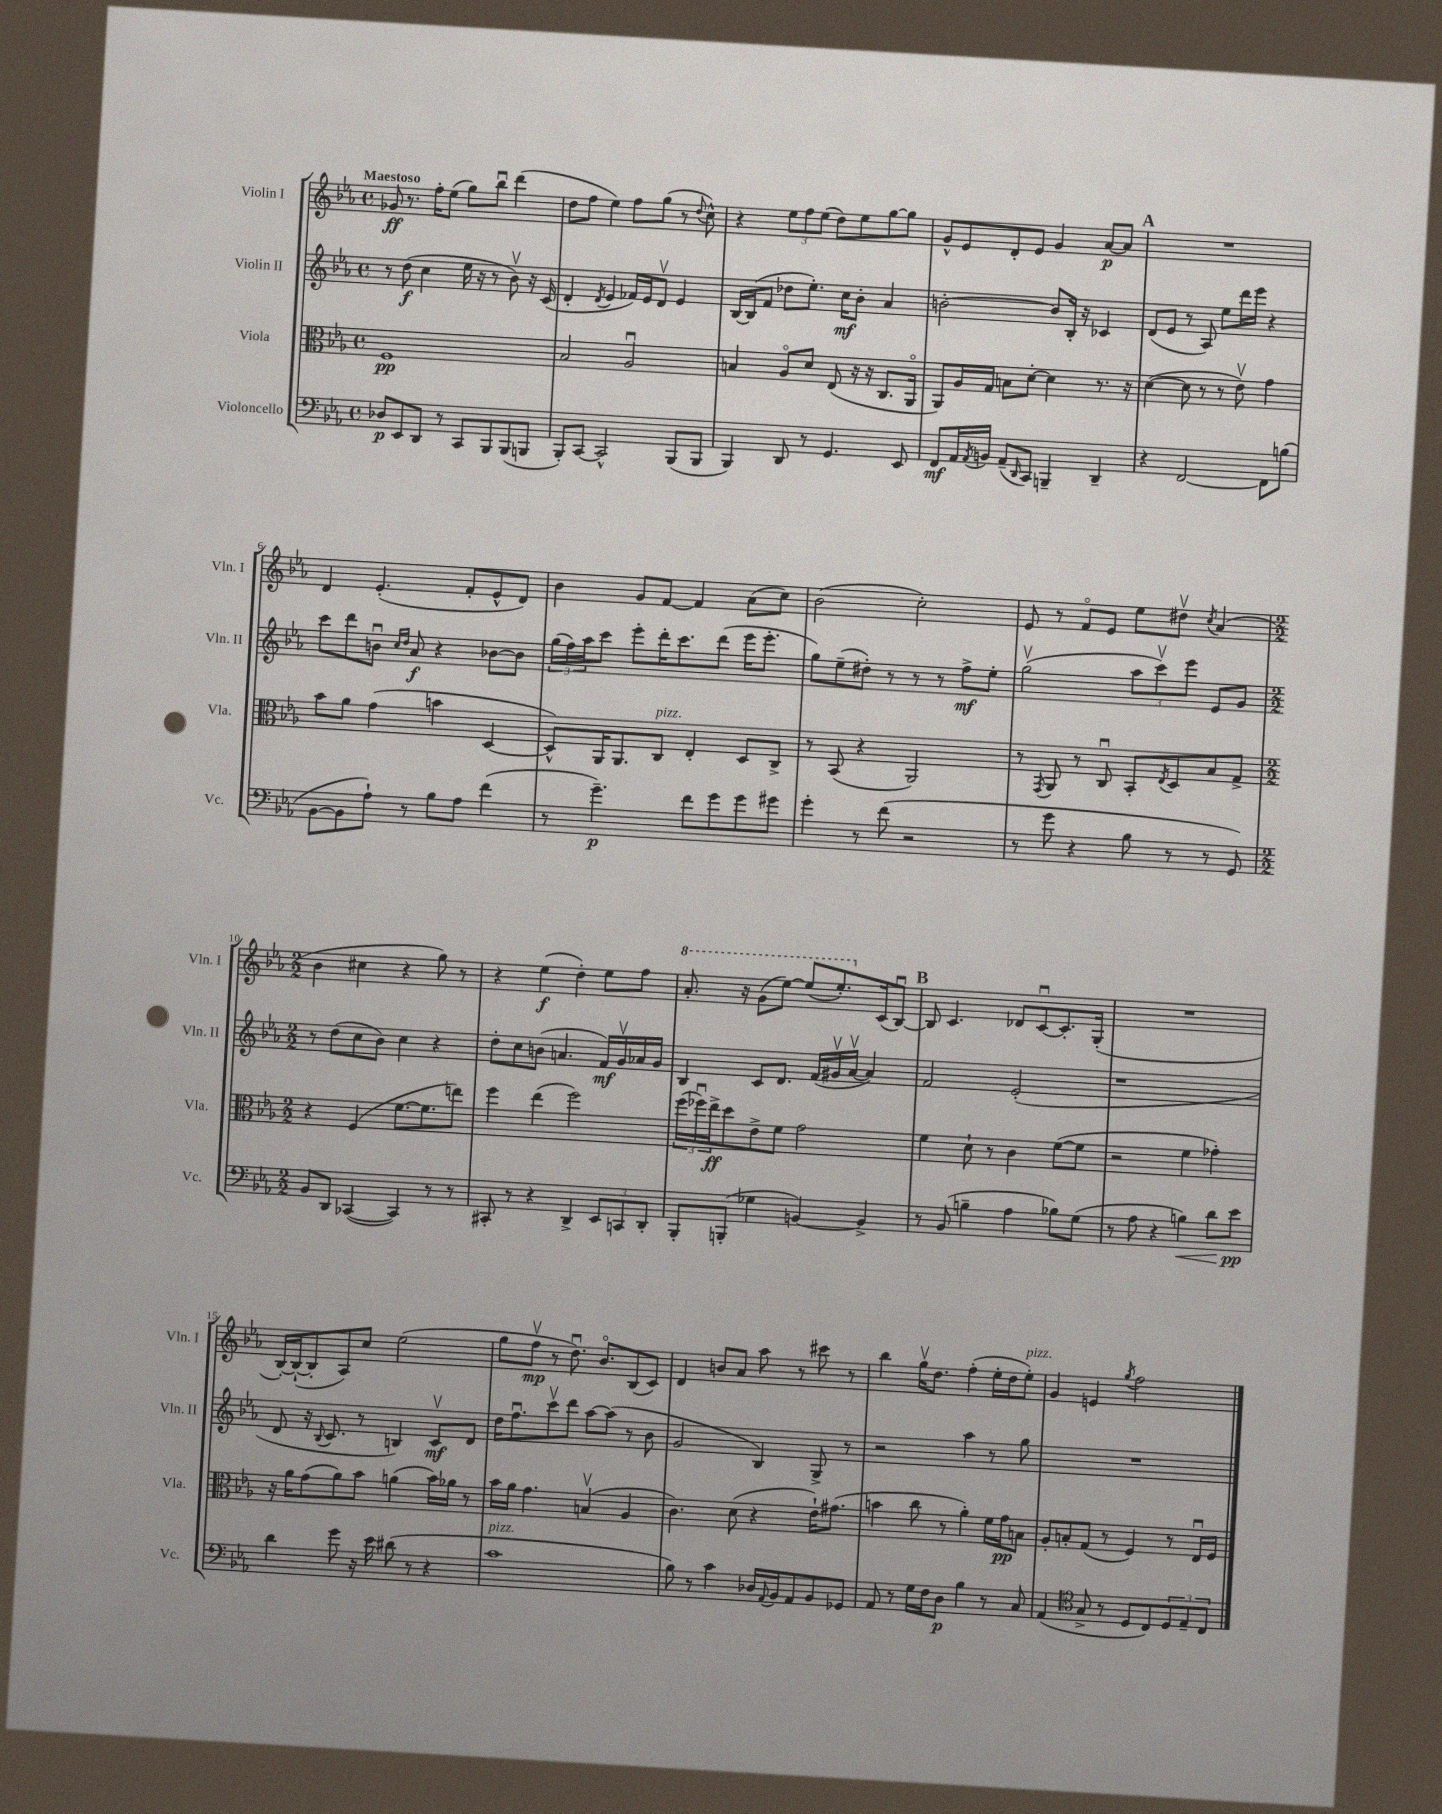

**kern	**dynam	**kern	**dynam	**kern	**dynam	**kern	**dynam
*part4	*part4	*part3	*part3	*part2	*part2	*part1	*part1
*staff4	*staff4	*staff3	*staff3	*staff2	*staff2	*staff1	*staff1
*I"Violoncello	*	*I"Viola	*	*I"Violin II	*	*I"Violin I	*
*I'Vc.	*	*I'Vla.	*	*I'Vln. II	*	*I'Vln. I	*
*clefF4	*	*clefC3	*	*clefG2	*	*clefG2	*
*k[b-e-a-]	*	*k[b-e-a-]	*	*k[b-e-a-]	*	*k[b-e-a-]	*
*M4/4	*	*M4/4	*	*M4/4	*	*M4/4	*
*met(c)	*	*met(c)	*	*met(c)	*	*met(c)	*
=1	=1	=1	=1	=1	=1	=1	=1
!	!	!	!	!	!	!LO:TX:a:B:t=Maestoso	!
8D-X/L	p	1F	pp	8r	.	8g-X/	ff
8EE-/	.	.	.	(8dd\	f	8.r	.
8DD/J	.	.	.	4cc\	.	.	.
.	.	.	.	.	.	16ff'\KL	.
8r	.	.	.	.	.	(8ee-\J	.
8CC/L	.	.	.	16ee-\	.	8gg\L)	.
.	.	.	.	16r	.	.	.
8BBB-/	.	.	.	8r	.	8bb-u\J	.
(8BBB-/	.	.	.	8b-v\)	.	(4ddd\	.
8BBBn/J	.	.	.	16r	.	.	.
.	.	.	.	(16c/	.	.	.
=2	=2	=2	=2	=2	=2	=2	=2
8BBB-'/L)	.	2B-/	.	4d'/	.	8dd\L	.
[8CC/J	.	.	.	.	.	8ff\J	.
.	.	.	.	8qd/	.	.	.
2CC^^/]	.	.	.	4e-/	.	4ee-\)	.
.	.	2A-u/	.	16f-X/LL)	.	8ff\L	.
.	.	.	.	16e-/J	.	.	.
.	.	.	.	8dv/J	.	(8gg\J	.
(8BBB-/L	.	.	.	4e-/	.	8r	.
.	.	.	.	.	.	8qqdd/	.
8BBB-/J	.	.	.	.	.	8cc^^\)	.
=3	=3	=3	=3	=3	=3	=3	=3
4BBB-/)	.	4Bn/	.	[16B-/LL	.	4r	.
.	.	.	.	(16B-/J]	.	.	.
.	.	.	.	8f/J	.	.	.
8DD/	.	8A-/L	.	8dd-X\L	.	12ee-\L	.
.	.	.	.	.	.	12ff\	.
8r	.	8d/J	.	8.ee-'\J)	.	.	.
.	.	.	.	.	.	(12ee-\J	.
4.GG/	.	(8E-/	.	.	.	8dd\L)	.
.	.	.	.	16cc\KL	mf	.	.
.	.	16r	.	8b-'\J	.	8ee-\	.
.	.	16r	.	.	.	.	.
.	.	8.C/L	.	4a-/	.	[8gg\	.
8EE-/	.	.	.	.	.	8gg\J]	.
.	.	16AA-/Jk	.	.	.	.	.
=4	=4	=4	=4	=4	=4	=4	=4
8FF/L	mf	8AA-/L)	.	[2bn'\	.	8g^^/L	.
16AA-/L	.	16A-/L	.	.	.	8e-/	.
8qAA-/	.	.	.	.	.	.	.
16BBn/JJ	.	16G/JJ	.	.	.	.	.
(8AA-~/L	.	8Bn\L	.	.	.	8d'/	.
16qqDD/	.	.	.	.	.	.	.
8CC/J)	.	[8d'\J	.	.	.	8e-/J	.
4BBBn~/	.	4d\]	.	8b/L]	.	4g/	.
.	.	.	.	16B-'/Jk	.	.	.
.	.	.	.	16r	.	.	.
4DD~/	.	8.r	.	4c-X/	.	[8a-/L	p
.	.	.	.	.	.	8a-/J]	.
.	.	16r	.	.	.	.	.
!!LO:REH:place=s1:t=A
=5	=5	=5	=5	=5	=5	=5	=5
4r	.	([4d\	.	(8d/L	.	1r	.
.	.	.	.	8e-/J	.	.	.
[2FF/	.	8d\]	.	8r	.	.	.
.	.	8r	.	8A-/)	.	.	.
.	.	8r	.	8ee-\L	.	.	.
.	.	8e-v\)	.	16ddd\L	.	.	.
.	.	.	.	16eee-\JJ	.	.	.
8FF\L]	.	4g\	.	4r	.	.	.
(8Bn\J	.	.	.	.	.	.	.
!!LO:LB:g=z
=6	=6	=6	=6	=6	=6	=6	=6
[8BB-\L	.	8b-\L	.	8ccc\L	.	4d/	.
8BB-\]	.	8a-\J	.	8ddd\	.	.	.
8A-`\J)	.	(4g\	.	8bnu\J	.	(4.e-'/	.
.	.	.	.	16qqcc/LL	.	.	.
.	.	.	.	16qqdd/JJ	.	.	.
8r	.	.	.	8a-/	f	.	.
8B-\L	.	4bn\	.	4r	.	.	.
8A-\J	.	.	.	.	.	8f'/L	.
(4f\	.	[4D/	.	[8b-X\L	.	8e-^^/	.
.	.	.	.	8b-\J]	.	8d/J)	.
=7	=7	=7	=7	=7	=7	=7	=7
8r	.	8D^^/L])	.	(24gg\LL	.	4b-\	.
.	.	.	.	24ff\)	.	.	.
.	.	.	.	24aa-\J	.	.	.
4.g~\)	p	16AA-/K	.	8ccc\J	.	.	.
.	.	8.AA-/	.	.	.	.	.
.	.	.	.	8eee-'\L	.	8g/L	.
!	!	!LO:TX:a:i:t=pizz.	!	!	!	!	!
.	.	8C/J	.	16ddd'\K	.	[8f/J	.
.	.	.	.	8.ccc\	.	.	.
8f\L	.	4E-'/	.	.	.	4f/]	.
8g\	.	.	.	(8ddd\J	.	.	.
8g\	.	8D/L	.	16eee-\KL	.	(8a-\L	.
.	.	.	.	8.eee-'\J	.	.	.
8g#X\J	.	8C^/J	.	.	.	8cc\J)	.
=8	=8	=8	=8	=8	=8	=8	=8
4g'\	.	8r	.	8gg\L)	.	(2b-\	.
.	.	(8BB-/	.	(8ee-~\	.	.	.
8r	.	4r	.	8dd#X'\J)	.	.	.
(8f\	.	.	.	8r	.	.	.
2r	.	2AA-/)	.	8r	.	2cc'\)	.
.	.	.	.	8r	.	.	.
.	.	.	.	8ff^\L	mf	.	.
.	.	.	.	8ee-'\J	.	.	.
=9	=9	=9	=9	=9	=9	=9	=9
8r	.	8r	.	(2ggv\	.	8e-/	.
.	.	8qGG/	.	.	.	.	.
8g\	.	8AA-/	.	.	.	8r	.
4r	.	8r	.	.	.	8f/L	.
.	.	8Cu/	.	.	.	8e-/J	.
8B-\	.	8BB-'/L	.	12aa-\L	.	8ee-\L	.
.	.	.	.	12cccv\)	.	.	.
.	.	8qE-/	.	.	.	.	.
8r	.	8D/	.	.	.	8dd#Xv\J	.
.	.	.	.	12eee-\J	.	.	.
.	.	.	.	.	.	8qcc/	.
8r	.	8B-/	.	8e-/L	.	(4a-/	.
8GG/)	.	8G^/J	.	8g/J	.	.	.
!!LO:LB:g=z
=10	=10	=10	=10	=10	=10	=10	=10
*M2/2	*	*M2/2	*	*M2/2	*	*M2/2	*
8BB-/L	.	4r	.	8r	.	4b-\	.
8DD/J	.	.	.	(8dd\L	.	.	.
([4CC-X/	.	(4F/	.	8cc\	.	4cc#X\	.
.	.	.	.	8b-\J)	.	.	.
4CC-/])	.	[8.f\L	.	4cc\	.	4r	.
.	.	8.f\]	.	.	.	.	.
8r	.	.	.	4r	.	8gg\)	.
8r	.	8een\J)	.	.	.	8r	.
=11	=11	=11	=11	=11	=11	=11	=11
8CC#X'/	.	4ff\	.	8dd'\L	.	4r	.
8r	.	.	.	8cc\	.	.	.
4r	.	(4ee-\	.	(8bn\J	.	(4ee-\	f
.	.	.	.	4.an/	.	.	.
4DD^/	.	2ff\)	.	.	.	4dd'\)	.
12EE-/L	.	.	.	16f/LL)	mf	8ee-\L	.
.	.	.	.	16gv/	.	.	.
12CCn/	.	.	.	.	.	.	.
.	.	.	.	16a-X/	.	8ff\J	.
12DD'/J	.	.	.	.	.	.	.
.	.	.	.	16g/JJ	.	.	.
=12	=12	=12	=12	=12	=12	=12	=12
*	*	*	*	*	*	*8va	*
8BBB-'/L	.	(24ff\LL	.	4B-/	.	8.aa-'/	.
.	.	24ff-Xu\)	.	.	.	.	.
.	.	24ee-^\J	ff	.	.	.	.
(8BBBn'/J	.	8dd\	.	.	.	.	.
.	.	.	.	.	.	16r	.
4G-X\	.	8e-^\	.	8c/L	.	(8gg\L	.
.	.	8f\J	.	8.d/J	.	[8eee-\J)	.
[4BBn/)	.	2g\	.	.	.	(8eee-/L]	.
.	.	.	.	(16f/LL	.	.	.
.	.	.	.	16g#Xv/	.	8.eee-'/)	.
.	.	.	.	[16a-v/JJ	.	.	.
4BB^/]	.	.	.	4a-/])	.	.	.
*	*	*	*	*	*	*X8va	*
.	.	.	.	.	.	(16c/k	.
.	.	.	.	.	.	[8B-u/J)	.
!!LO:REH:place=s1:t=B
=13	=13	=13	=13	=13	=13	=13	=13
8r	.	4f\	.	2f/	.	8B-/]	.
(8BB-/	.	.	.	.	.	4.c/	.
4Bn~\	.	8d`\	.	.	.	.	.
.	.	8r	.	.	.	.	.
4A-\	.	4c\	.	(2e-'/	.	8d-X/L	.
.	.	.	.	.	.	[8cu/	.
8B-X\L)	.	([8f\L	.	.	.	8.c'/]	.
(8G\J	.	8f\J]	.	.	.	.	.
.	.	.	.	.	.	(16G'/Jk	.
=14	=14	=14	=14	=14	=14	=14	=14
8r	.	2r	.	1r	.	1r	.
8A-\	.	.	.	.	.	.	.
4r	.	.	.	.	.	.	.
!	!LO:HP:b	!	!	!	!	!	!
4Bn\)	<	4f\	.	.	.	.	.
8d\L	.	4g-X'\)	.	.	.	.	.
8e-\J	pp	.	.	.	.	.	.
.	[	.	.	.	.	.	.
!!LO:LB:g=z
=15	=15	=15	=15	=15	=15	=15	=15
4d\	.	16r	.	8d/	.	[16B-'/LL)	.
.	.	16a-\KL	.	.	.	(16B-`/J_	.
.	.	(8g\	.	16r	.	8B-'/]	.
.	.	.	.	8qqB-/	.	.	.
.	.	.	.	8.c/	.	.	.
8g\	.	8a-\)	.	.	.	8A-/)	.
16r	.	8b-\J	.	8r	.	8cc/J	.
16e-\	.	.	.	.	.	.	.
(8d#X\	.	(4an\	.	4Bn/)	.	(2ee-\	.
8r	.	.	.	.	.	.	.
4r	.	16b-\LL)	.	8cv/L	mf	.	.
.	.	16a-X\JJ	.	.	.	.	.
.	.	8r	.	8d/J	.	.	.
=16	=16	=16	=16	=16	=16	=16	=16
!LO:TX:a:i:t=pizz.	!	!	!	!	!	!	!
1c	.	16b-\LL	.	16dd\KL	.	8gg\L	.
.	.	16a-\JJ	.	8.ffu\	.	.	.
.	.	4.g\	.	.	.	8ffv\J	mp
.	.	.	.	8cccv\	.	8r	.
.	.	.	.	8ddd\J	.	8.ddu\)	.
.	.	(4Bnv/	.	[8aa-\L	.	.	.
.	.	.	.	.	.	8.b-/L	.
.	.	.	.	(8aa-\J]	.	.	.
.	.	4A-/	.	8r	.	(8B-/	.
.	.	.	.	8b-\	.	8c/J)	.
=17	=17	=17	=17	=17	=17	=17	=17
8B-\)	.	4.c\)	.	2g/	.	4d/	.
8r	.	.	.	.	.	.	.
4c\	.	.	.	.	.	8bn/L	.
.	.	(8d\	.	.	.	8a-/J	.
16D-X/LL	.	4r	.	4B-/)	.	8aa-\	.
8qqAA-/	.	.	.	.	.	.	.
16BB-/J	.	.	.	.	.	.	.
8AA-/	.	.	.	.	.	8r	.
8BB-/	.	16e-`\KL)	.	8G^/	.	8ccc#X\	.
.	.	(8.g#X\J	.	.	.	.	.
8GG-X/J	.	.	.	8r	.	8r	.
=18	=18	=18	=18	=18	=18	=18	=18
8AA-/	.	4bn\	.	2r	.	4bb-\	.
8r	.	.	.	.	.	.	.
16G\LL	.	8cc\	.	.	.	16ggv\KL	.
16F\J	.	.	.	.	.	8.dd\J	.
8D\J	p	8r	.	.	.	.	.
4B-\	.	4a-'\)	.	4aa-\	.	(4ff'\	.
8r	.	16f\LL	.	8r	.	16ee-'\LL	.
.	.	16g\J	pp	.	.	16dd\J	.
!	!	!	!	!	!	!LO:TX:a:i:t=pizz.	!
8C/	.	8Bn\J	.	8gg\	.	8ee-'\J)	.
=19	=19	=19	=19	=19	=19	=19	=19
(4AA-/	.	8A-'/L	.	1r	.	4g/	.
.	.	8Bn'/	.	.	.	.	.
*clefC4	*	*	*	*	*	*	*
8G^/	.	(8G/J	.	.	.	4en/	.
8r	.	8r	.	.	.	.	.
.	.	.	.	.	.	8qgg/	.
8D/L	.	4F/)	.	.	.	2ff\	.
8C/)	.	.	.	.	.	.	.
12D/	.	8r	.	.	.	.	.
12E-~/	.	.	.	.	.	.	.
.	.	16E-u/LL	.	.	.	.	.
12C/J	.	.	.	.	.	.	.
.	.	16F/JJ	.	.	.	.	.
==	==	==	==	==	==	==	==
*-	*-	*-	*-	*-	*-	*-	*-
